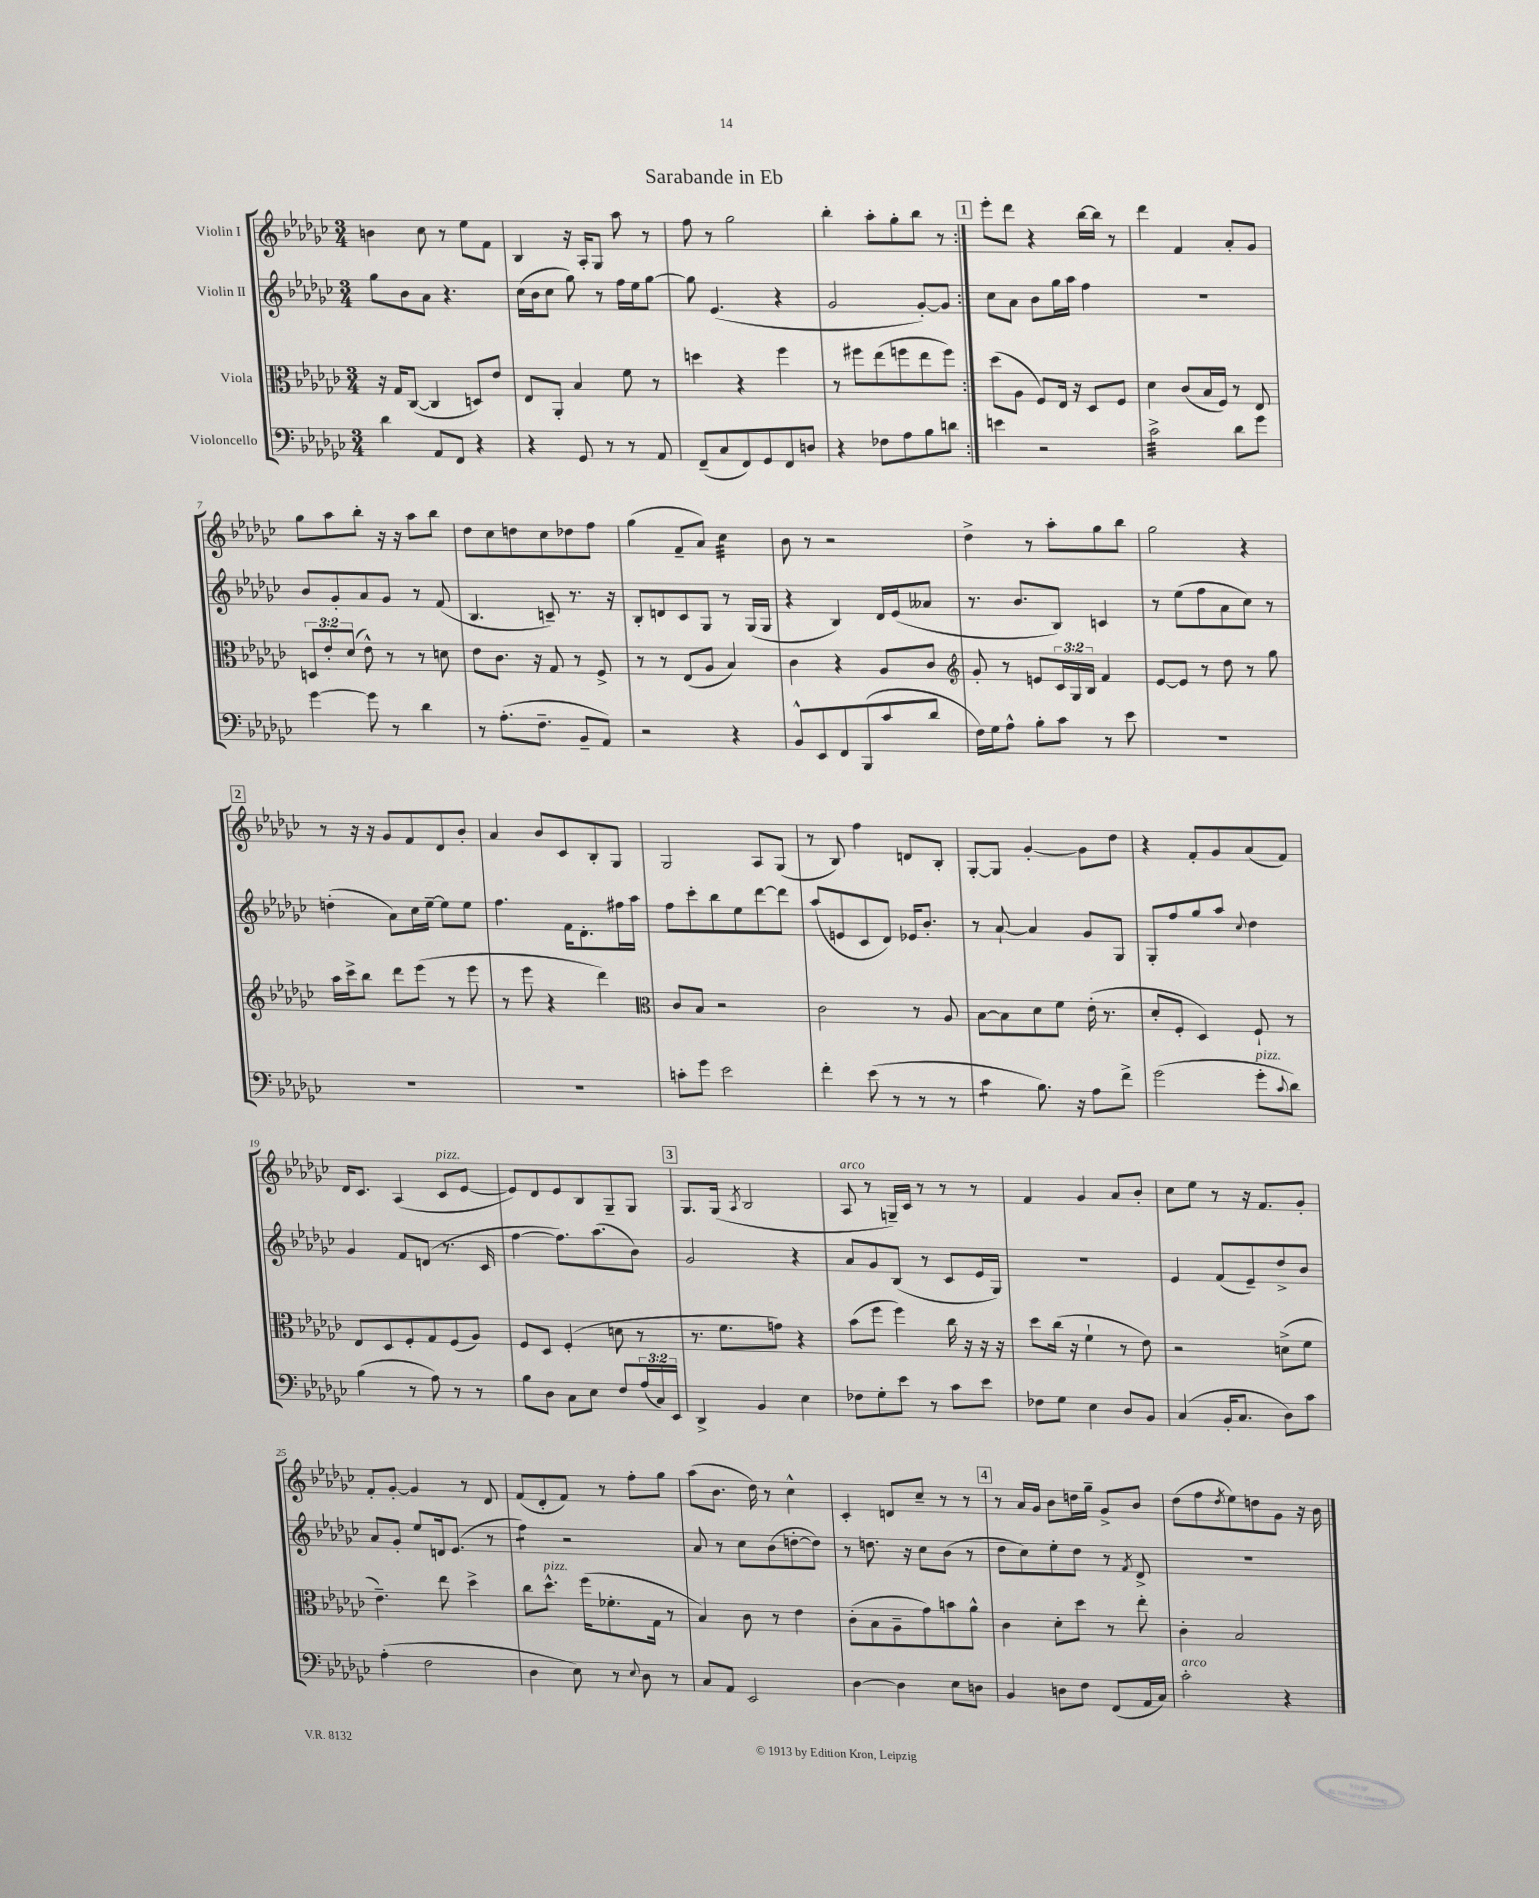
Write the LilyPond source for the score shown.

\header { title = "Sarabande in Eb" }
<<
\new StaffGroup <<
\new Staff = "s0" \with { instrumentName = "Violin I" } {
    \clef treble \key ges \major \numericTimeSignature \time 3/4
    \repeat volta 2 { b'4 ces''8 r8 ees''8 f'8 |
    bes4 r16 aes16-. ges8 aes''8 r8 |
    f''8 r8 ges''2 |
    bes''4-. aes''8-. ges''8-. bes''8 r8 | }
    \mark \markup { \box "1" } ees'''8-. des'''8 r4 bes''16~ bes''16 r8 |
    des'''4 f'4 aes'8-. ges'8 |
    ges''8 aes''8 bes''8-. r16 r16 aes''8 bes''8 |
    des''8 ces''8 d''8 ces''8 des''8 f''8 |
    ges''4( f'8-- aes'8) ces''4:32 |
    bes'8 r8 r2 |
    des''4-> r8 aes''8-. ges''8 bes''8 |
    ges''2 r4 |
    \mark \markup { \box "2" } r8 r16 r16 ges'8 f'8 des'8 bes'8-. |
    aes'4 bes'8 ces'8 bes8-. ges8 |
    ges2 aes8 ges8( |
    r8 bes8) f''4 d'8 bes8-. |
    ges8~-. ges8 ges'4~-. ges'8 des''8 |
    r4 f'8-. ges'8 aes'8( f'8) |
    des'16 ces'8. aes4( ces'8^\markup { \italic "pizz." } ees'8~ |
    ees'8) des'8 ees'8 bes8 ges8-- ges8 |
    \mark \markup { \box "3" } ges8. ges16( \acciaccatura { aes8 } bes2 |
    aes8^\markup { \italic "arco" } r8 g16--) ces'16 r8 r8 r8 |
    f'4 ges'4 aes'8 bes'8-. |
    ces''8 ees''8 r8 r16 f'8. ges'8-. |
    f'8-. ges'8~-. ges'4 r8 des'8 |
    f'8( des'8-. f'8) r8 f''8-. ges''8 |
    aes''8( bes'8. des''16) r8 ces''4-^ |
    ces'4-. d'8 ces''8-- r8 r8 |
    \mark \markup { \box "4" } r8 aes'16 ges'16 bes'8 d''16 ges''16-- ges'8-> bes'8 |
    des''8( f''8 \acciaccatura { des''8 } ees''8) d''8 ges'8 r16 bes'16 \bar "|." |
}
\new Staff = "s1" \with { instrumentName = "Violin II" } {
    \clef treble \key ges \major \numericTimeSignature \time 3/4
    \repeat volta 2 { ges''8 bes'8 aes'8 r4. |
    ces''16( bes'16 ces''8 ges''8) r8 f''16 ees''16 ges''8~ |
    ges''8 ees'4.( r4 |
    ges'2 ges'8~-.) ges'8 | }
    \mark \markup { \box "1" } ces''8 aes'8 bes'8 ges''16 aes''16 f''4 |
    R2. |
    bes'8 ges'8-. aes'8 ges'8 r8 f'8( |
    bes4. c'8--) r8. r16 |
    bes8-. d'8 ces'8 ges8 r8 ges16( ges16 |
    r4 bes4) des'16 ees'16( aeses'8 |
    r8. bes'8. bes8) c'4 |
    r8 ees''8( f''8 aes'8 ces''8) r8 |
    \mark \markup { \box "2" } d''4-.( aes'8) ces''16 ees''16~-- ees''8 ees''8 |
    f''4. f'16 des'8.-. fis''16 aes''16 |
    f''8 ces'''8-. bes''8 ees''8 des'''8~ des'''8 |
    aes''8( e'8 ces'8 des'8) ees'16 bes'8.-. |
    r8 aes'8~-! aes'4 ges'8 ges8 |
    ges8-. f''8 ges''8 aes''8 \appoggiatura { ces''8 } des''4 |
    ges'4 f'8 d'8( r8. ces'16 |
    f''4~ f''8.) aes''8.( bes'8) |
    \mark \markup { \box "3" } ges'2 r4 |
    aes'8 ges'8 bes8( r8 ces'8 ees'16 ges16) |
    R2. |
    ees'4 f'8( ees'8--) des''8-> bes'8 |
    aes'8 ges'8-. ees''8 d'16 ees'8.( r8 |
    f''4:8) r2 |
    aes'8 r8 ces''8 bes'8( d''8~-. d''8) |
    r8 d''8. r16 ces''8 bes'8( r8 |
    \mark \markup { \box "4" } des''8 ces''8) ees''8-. des''8 r8 \acciaccatura { f'8 } des'8-> |
    R2. \bar "|." |
}
\new Staff = "s2" \with { instrumentName = "Viola" } {
    \clef alto \key ges \major \numericTimeSignature \time 3/4 \override Staff.TupletNumber.text = #tuplet-number::calc-fraction-text
    \repeat volta 2 { r16 ges16 ces8~( ces4 d8) ees'8 |
    ees8 aes,8-. bes4 f'8 r8 |
    d''4 r4 f''4 |
    r8 fis''8 ees''8( f''8 ees''8 f''8) | }
    \mark \markup { \box "1" } des''8( aes8 f8) ees16 r16 des8 f8 |
    des'4 ces'8( bes16 f16) r8 ees8 |
    \tuplet 3/2 { d8 ees'8-. des'8( } ees'8-^) r8 r8 d'8 |
    ees'8 ces'8. r16 ges8 r8 f8-> |
    r8 r8 ees8( aes8 bes4) |
    ces'4 r4 aes8 ces'8 |
    \clef treble ges'8-. r8 e'8 \tuplet 3/2 { ces'16 ges16 bes16 } f'4 |
    ees'8~ ees'8 r8 des''8 r8 ges''8 |
    \mark \markup { \box "2" } aes''16 ces'''16-> bes''8 des'''8 ees'''8( r8 ees'''8 |
    r8 ees'''8 r4 des'''4) |
    \clef alto ces'8 bes8 r2 |
    ces'2 r8 aes8 |
    bes8~ bes8 des'8 f'8 ees'16-.( r8. |
    des'8-. f8-. des4) f8-! r8 |
    ees8 des8 f8-. ges8 f8( aes8) |
    f8 des8 f4-.( d'8 r8 |
    \mark \markup { \box "3" } r8. f'8. g'8) r4 |
    bes'8( f''8 f''4) ces''16 r16 r16 r16 |
    des''8 ces''16( r16 f'4-! r8 ees'8) |
    r2 d'8->( f'8 |
    ees'4.--) ees''8 des''4-> |
    ces''8 des''8.-^^\markup { \italic "pizz." } f''16( fes'8.-. ges16 r8 |
    bes4) ces'8 r8 ees'4 |
    ces'8-.( bes8 aes8-- ges'8) b'8 aes'8-^ |
    \mark \markup { \box "4" } ces'4 des'8-. des''8 r8 ees''8-. |
    ces'4-. bes2 \bar "|." |
}
\new Staff = "s3" \with { instrumentName = "Violoncello" } {
    \clef bass \key ges \major \numericTimeSignature \time 3/4 \override Staff.TupletNumber.text = #tuplet-number::calc-fraction-text
    \repeat volta 2 { des'4 aes,8 f,8 r4 |
    r4 ges,8 r8 r8 aes,8 |
    f,8--( ces8 f,8) ges,8 f,8 d8 |
    r4 fes8 aes8 bes8 d'8 | }
    \mark \markup { \box "1" } e'4 r2 |
    ces'2:32-> des'8 ges'8 |
    ges'4~ ges'8 r8 des'4 |
    r8 aes8.-.( f8.-- bes,8-- aes,8) |
    r2 r4 |
    bes,8-^ ees,8 f,8 bes,,8( ces'8 des'8 |
    f16) ges16 aes8-^ bes8-. ces'8 r8 ees'8 |
    R2. |
    \mark \markup { \box "2" } R2. |
    R2. |
    c'8-. ges'8 ees'2 |
    f'4-. ees'8( r8 r8 r8 |
    ces'4:8 bes8.) r16 aes8 f'8-> |
    ges'2( ges'8-.^\markup { \italic "pizz." } \appoggiatura { ces'8 } des'8) |
    bes4( r8 aes8) r8 r8 |
    bes8 des8 ces8 ees8 f8 \tuplet 3/2 { aes16( ces16) ees,16 } |
    \mark \markup { \box "3" } des,4-> bes,4 ees4 |
    fes8 ges8-. ees'8 r8 ces'8 ees'8 |
    fes8 ges8 ees4 des8 bes,8 |
    ces4( bes,16-. ces8. des8) ces'8 |
    aes4-.( f2 |
    des4 ees8) r8 \appoggiatura { ees8 } des8 r8 |
    ces8 aes,8 ees,2 |
    des4~ des4 ees8 d8 |
    \mark \markup { \box "4" } bes,4 d8 f8 f,8( aes,16 ces16) |
    ces'2-.^\markup { \italic "arco" } r4 \bar "|." |
}
>>
>>
